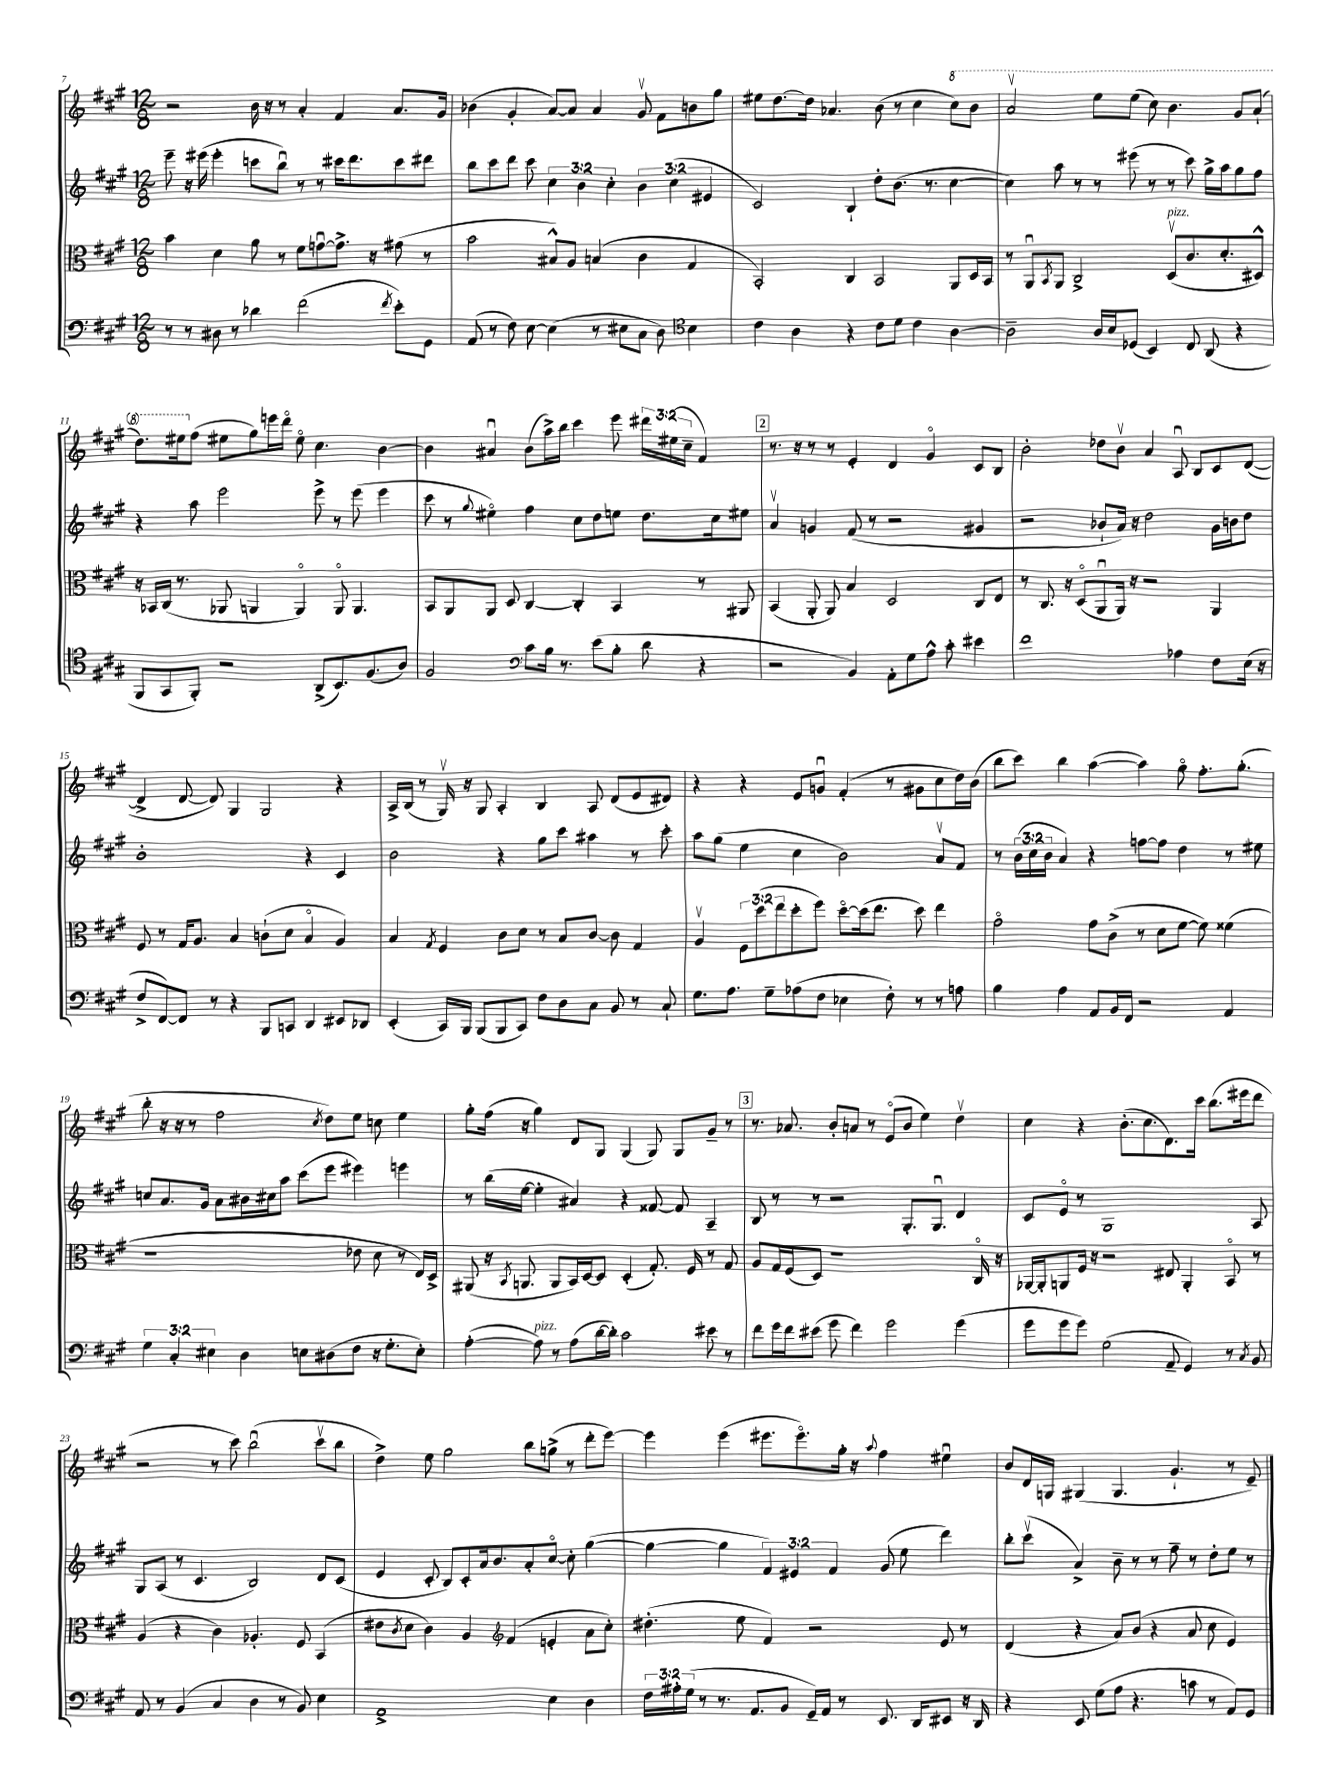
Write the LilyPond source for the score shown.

<<
\new StaffGroup <<
\new Staff = "s0" {
    \clef treble \key a \major \numericTimeSignature \time 12/8 \override Staff.TupletNumber.text = #tuplet-number::calc-fraction-text
    r2 b'16 r16 r8 a'4-. fis'4 a'8. gis'16 |
    bes'4( gis'4-. a'8~) a'8 a'4 gis'8\upbow fis'8 b'8 gis''8 |
    eis''8 d''8.~ d''16 aes'4. b'8( r8 cis''4 \ottava #1 cis'''8) b''8 |
    a''2\upbow e'''8 e'''8( cis'''8) b''4. gis''8 a''8-!( |
    d'''8.) eis'''16 \ottava #0 fis''8( eis''8 gis''8) e'''16 d'''16\flageolet eis''8\flageolet cis''4. b'4~ |
    b'4 ais'4\downbow b'8( a''16->) b''16 cis'''4 e'''8 \tuplet 3/2 { dis'''16 eis''16( cis''16-- } fis'4) |
    \mark \markup { \box "2" } r8. r16 r8 r8 e'4-. d'4 gis'4\flageolet cis'8 b8 |
    b'2-. des''8 b'8\upbow a'4 a8\downbow b8 cis'8 d'8~( |
    d'4-> d'8~ d'8) gis4 gis2 r4 |
    a16-> b16( r8 gis16\upbow) r16 gis8 a4-. b4 a8 d'8( e'8 dis'8) |
    r4 r4 e'8 g'8\downbow fis'4-.( r8 gis'8 cis''8 d''16) b'16( |
    b''8 cis'''8) b''4 a''4~( a''4) gis''8\flageolet fis''8.-. gis''8.-.( |
    b''8-. r16 r16 r8 fis''2 \acciaccatura { cis''8 } d''8) e''8 c''8 e''4 |
    gis''8-. fis''16( r16 gis''4) d'8 gis8 gis4( gis8) gis8 gis'8-- r8 |
    \mark \markup { \box "3" } r8. aes'8. b'8-. a'8 r8 e'8\flageolet( b'8 e''4) d''4\upbow |
    cis''4 r4 b'8.-.( cis''8. d'8.) cis'''16 b''8.( eis'''16 d'''8 |
    r2 r8 cis'''8) b''2\downbow( cis'''8\upbow b''8 |
    d''4->) e''8 gis''2 b''8 g''8->( r8 d'''8-. e'''8~) |
    e'''4 e'''4( eis'''8. eis'''8.\flageolet) gis''16-. r16 \appoggiatura { a''8 } fis''4 eis''4\downbow |
    b'8 d'16 g16 gis4( gis4. gis'4.-! r8 e'8--) \bar "|." |
}
\new Staff = "s1" {
    \clef treble \key a \major \numericTimeSignature \time 12/8 \override Staff.TupletNumber.text = #tuplet-number::calc-fraction-text
    e'''8-- r16 eis'''16( eis'''4-. c'''8 b''8\downbow) r8 r8 cis'''16 d'''8. cis'''8 dis'''8 |
    b''8 cis'''8 d'''8 cis'''8 \tuplet 3/2 { cis''4 b'4 cis''4-. } \tuplet 3/2 { b'4 cis''4( eis'4 } |
    cis'2) b4-! d''8-. b'8.( r8. cis''4~ |
    cis''4) a''8 r8 r8 eis'''8( r8 r8 cis'''8) gis''16-> a''16 gis''8 fis''8 |
    r4 a''8 e'''2 e'''8-> r8 e'''8( e'''4 |
    cis'''8 r8 \appoggiatura { gis''8 } eis''4\flageolet) fis''4 cis''8 d''8 e''8 d''8. cis''16 eis''8 |
    \mark \markup { \box "2" } a'4\upbow g'4 fis'8( r8 r2 gis'4 |
    r2 bes'8-! a'16) r16 d''2 gis'16 b'16 d''8 |
    b'1-. r4 cis'4 |
    b'2 r4 gis''8 cis'''8 ais''4 r8 cis'''8-. |
    a''8 gis''8( e''4 cis''4 b'2) a'8\upbow fis'8 |
    r8 \tuplet 3/2 { b'16( cis''16 b'16 } a'4) r4 f''8~ f''8 d''4 r8 eis''8 |
    c''8 a'8. gis'16 a'8 bis'16 cis''16 a''8 cis'''8( e'''8 eis'''4) e'''4 |
    r8 b''16( e''16~ e''4-. ais'4) r4 fisis'8~ fisis'8 a4-- |
    \mark \markup { \box "3" } b8 r8 r8 r2 gis8.-. gis8.\downbow d'4 |
    cis'8 e'8\flageolet r8 gis1 a8 |
    gis8 a8( r8 cis'4. b2) d'8 cis'8( |
    e'4 cis'8-. b8) cis'8-. a'16 b'8. a'8-. cis''8~\flageolet cis''8-. gis''4~( |
    gis''4~ gis''4 \tuplet 3/2 { fis'4) eis'4 fis'4 } gis'8( e''8 d'''4) |
    b''8-. cis'''8\upbow( a'4->) b'8-- r8 r8 fis''8-- r8 d''8-. e''8 r8 \bar "|." |
}
\new Staff = "s2" {
    \clef alto \key a \major \numericTimeSignature \time 12/8 \override Staff.TupletNumber.text = #tuplet-number::calc-fraction-text
    b'4 d'4 a'8 r8 fis'8 g'8~\downbow g'8.-> r16 gis'8( r8 |
    b'2 bis8-^) a8 b4( cis'4 gis4 |
    b,2-.) cis4 b,2 a,8 d16 b,16 |
    r8 a,8\downbow \acciaccatura { b,8 } a,8 cis2-> d8\upbow^\markup { \italic "pizz." }( cis'8. d'8.-. dis8-^) |
    r16 bes,16 cis16( r8. aes,8 a,4 a,4\flageolet) a,8\flageolet a,4. |
    b,8 a,8 a,8 d8 cis4~ cis4-. b,4 r8 ais,8 |
    \mark \markup { \box "2" } b,4( a,8-. a,8) b4 d2 cis8 e8 |
    r8 cis8. r16 d8\flageolet( a,8\downbow a,16) r16 r2 a,4 |
    fis8 r8 gis16 a8. b4 c'8-!( d'8 b4\flageolet a4) |
    b4 \acciaccatura { gis8 } fis4 cis'8 d'8 r8 b8 cis'8~ cis'8 gis4 |
    a4\upbow \tuplet 3/2 { fis8 d''8( e''8 } d''8-. fis''8) d''8~\flageolet d''16( e''8. d''8) e''4 |
    gis'2\flageolet gis'8 cis'8->( r8 d'8 fis'8~ fis'8) fisis'4( |
    r1 ees'8 d'8 r8 e16) d16-> |
    ais,8( r16 \acciaccatura { b,8 } a,8. a,8 b,16) d16~ d8 d4-.( gis8.-.) fis16 r8 gis8 |
    \mark \markup { \box "3" } a8 gis16 fis16( d8) r1 cis16\flageolet r16 |
    aes,16~ aes,16-. a,8 fis16 r16 r2 eis8 a,4-. b,8\flageolet r8 |
    a4( r4 cis'4) aes4.-. fis8 b,4( |
    eis'8 \acciaccatura { cis'8 } d'8 cis'4) a4 \clef treble fis'4( e'4-. a'8 cis''8-.) |
    dis''4.-.( e''8 fis'4) r2 e'8 r8 |
    d'4( r4 a'8) b'8( r4 a'8 cis''8 e'4) \bar "|." |
}
\new Staff = "s3" {
    \clef bass \key a \major \numericTimeSignature \time 12/8 \override Staff.TupletNumber.text = #tuplet-number::calc-fraction-text
    r8 r8 dis8 r8 des'4 fis'2( \acciaccatura { fis'8 } e'8-.) gis,8 |
    a,8( r8 fis8) e8~ e4( r8 eis8 cis8 d8) \clef tenor b4 |
    cis'4 a4 r4 cis'8 d'8 cis'4 a4~ |
    a2-- a16 b16 des8( b,4) cis8 a,8( r4 |
    fis,8 gis,8 fis,8-.) r2 a,8->( b,8.) fis8.( a8) |
    fis2 \clef bass cis'8 b16 r8. e'8( b8-. d'8 r4 |
    \mark \markup { \box "2" } r2 b,4) a,8-. gis8 a8-^ cis'8-. eis'4 |
    fis'1 aes4 fis8 e16( r16 |
    fis8-> fis,8~) fis,8 r8 r4 b,,8 c,8 d,4 eis,8 des,8 |
    e,4-.( cis,16) b,,16 b,,8( b,,8 cis,8) fis8 d8 cis8 b,8 r8 cis8-! |
    gis8. a8. gis8-- aes8( fis8 ees4 fis8-.) r8 r8 a8 |
    b4 a4 a,8 b,16 fis,16 r2 a,4 |
    \tuplet 3/2 { gis4 cis4-. eis4 } d4 e8 dis8( fis8 r16 gis8.-. e8-.) |
    a4~-.( a8^\markup { \italic "pizz." }) r8 a8( d'16~ d'16-.) cis'2 eis'8 r8 |
    \mark \markup { \box "3" } fis'8 gis'16 fis'16 eis'8( gis'8 fis'4) gis'2 gis'4( |
    gis'8 gis'8 gis'8) gis2( a,8-- gis,4) r8 \acciaccatura { cis8 } b,8 |
    a,8 r8 b,4( cis4 d4 r8 b,8) e4 |
    a,1-> e4 d4 |
    \tuplet 3/2 { fis16 ais16-. gis16( } r8 r8. a,8. b,8 gis,16--) a,16 r8 e,8. d,16 eis,8 r16 d,16 |
    r4 e,8 gis8( a8 r4. c'8 r8 a,8) gis,8 \bar "|." |
}
>>
>>
\layout { \context { \Score currentBarNumber = #7 } }
